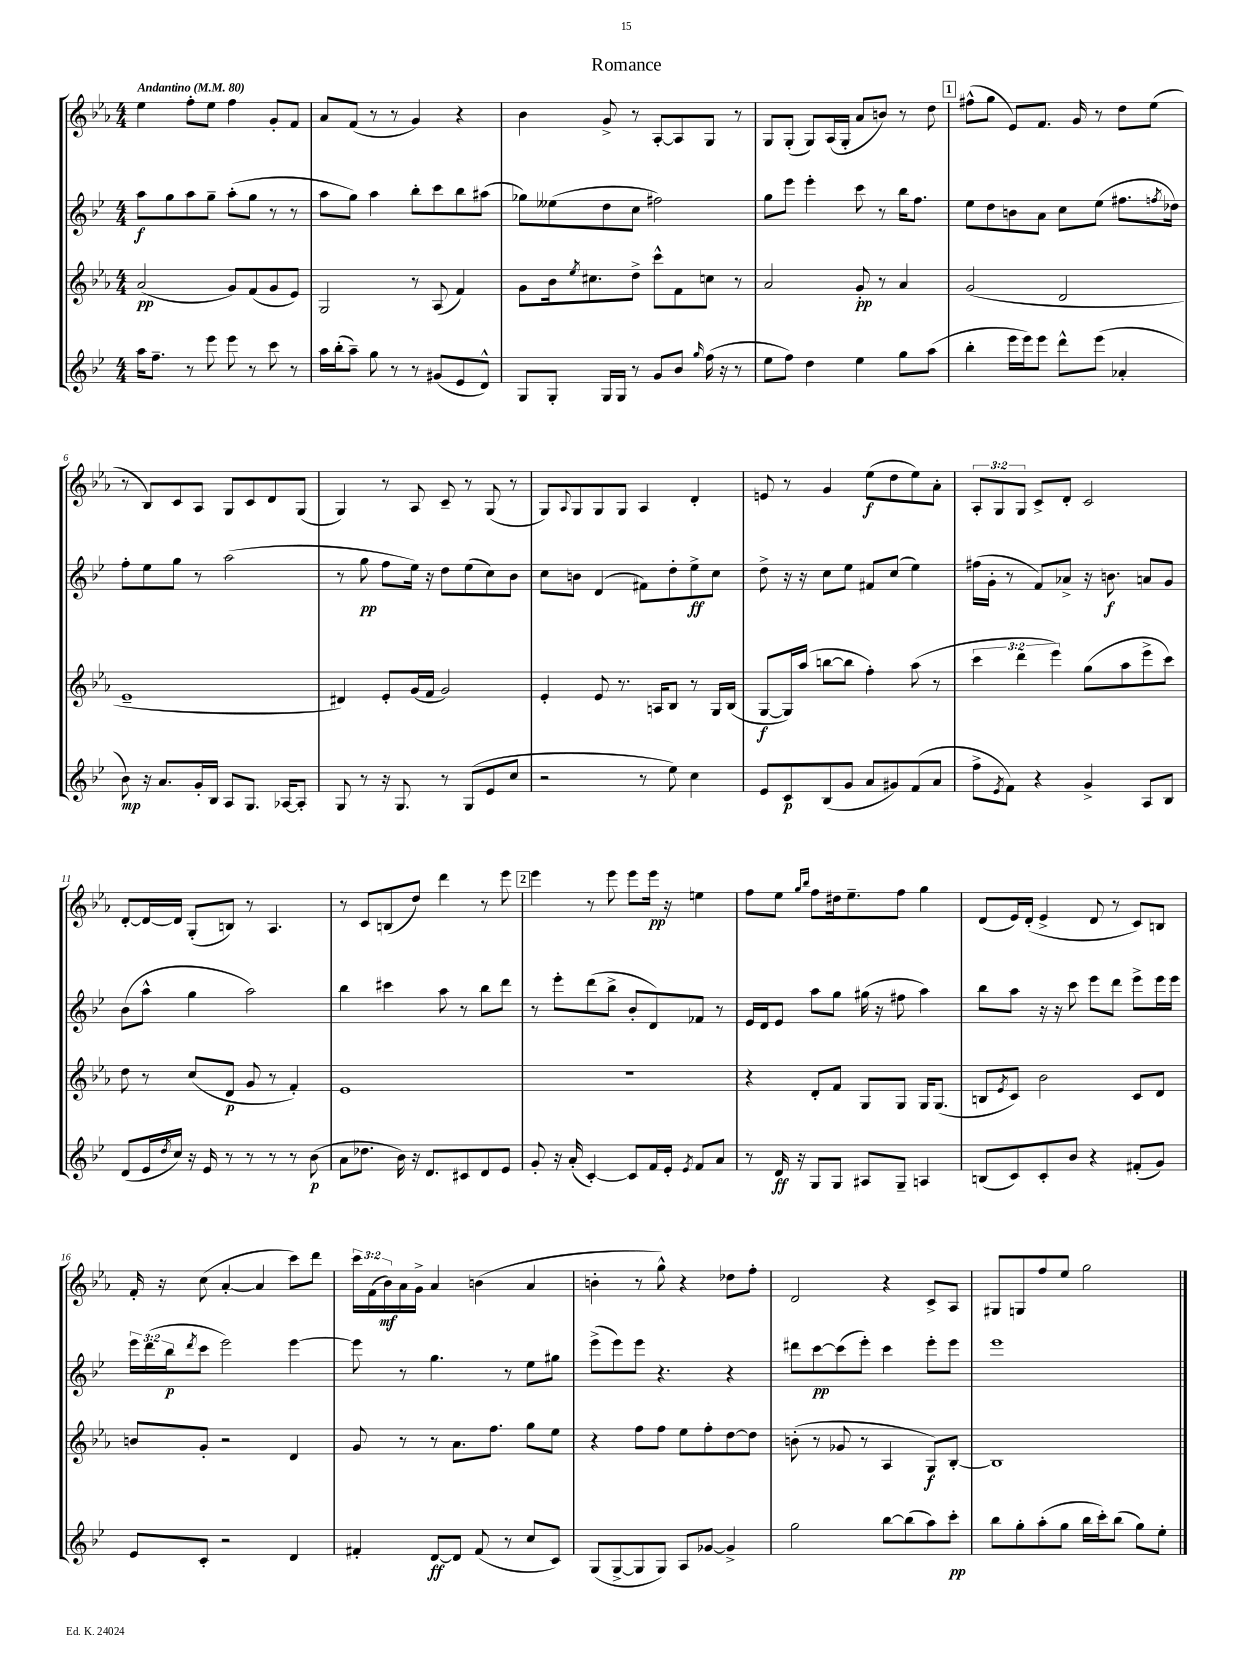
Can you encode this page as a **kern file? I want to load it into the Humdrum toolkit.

**kern	**dynam	**kern	**dynam	**kern	**dynam	**kern	**dynam
*part4	*part4	*part3	*part3	*part2	*part2	*part1	*part1
*staff4	*staff4	*staff3	*staff3	*staff2	*staff2	*staff1	*staff1
*clefG2	*	*clefG2	*	*clefG2	*	*clefG2	*
*k[b-e-]	*	*k[b-e-a-]	*	*k[b-e-]	*	*k[b-e-a-]	*
*M4/4	*	*M4/4	*	*M4/4	*	*M4/4	*
*MM80	*	*MM80	*	*MM80	*	*MM80	*
=1	=1	=1	=1	=1	=1	=1	=1
!	!	!	!	!	!	!LO:TX:a:B:t=Andantino	!
16aa\KL	.	(2a-/	pp	8aa\L	f	4ee-\	.
8.ff~\J	.	.	.	.	.	.	.
.	.	.	.	8gg\	.	.	.
8r	.	.	.	8aa\	.	8ff'\L	.
8eee-\	.	.	.	8gg~\J	.	8ee-\J	.
8eee-\	.	8g/L)	.	(8aa'\L	.	4ff\	.
8r	.	(8f/	.	8gg\J	.	.	.
8ccc\	.	8g/	.	8r	.	8g'/L	.
8r	.	8e-/J)	.	8r	.	8f/J	.
=2	=2	=2	=2	=2	=2	=2	=2
16aa\LL	.	2G/	.	8aa\L	.	8a-/L	.
(16bb-'\J	.	.	.	.	.	.	.
8aa~\J)	.	.	.	8gg\J)	.	(8f/J	.
8gg\	.	.	.	4aa\	.	8r	.
8r	.	.	.	.	.	8r	.
8r	.	8r	.	8bb-'\L	.	4g/)	.
(8g#X/L	.	(8A-/	.	8ccc\	.	.	.
8e-/	.	4f/)	.	8bb-\	.	4r	.
8d^^/J)	.	.	.	(8aa#X\J	.	.	.
=3	=3	=3	=3	=3	=3	=3	=3
8G/L	.	8g\L	.	8gg-X\L)	.	4b-\	.
8G'/J	.	16b-\k	.	(8ee--X\	.	.	.
.	.	8qee-/	.	.	.	.	.
.	.	8.cc#X\	.	.	.	.	.
16G/LL	.	.	.	8dd\	.	8g^/	.
16G/JJ	.	.	.	.	.	.	.
8r	.	8dd^\J	.	8cc\J	.	8r	.
8g/L	.	8ccc^^\L	.	2ff#X\)	.	[8A-'/L	.
8b-/J	.	8f\	.	.	.	8A-/]	.
16qqgg/	.	.	.	.	.	.	.
(16ff\	.	8ccn\J	.	.	.	8G/J	.
16r	.	.	.	.	.	.	.
8r	.	8r	.	.	.	8r	.
=4	=4	=4	=4	=4	=4	=4	=4
8ee-\L	.	2a-/	.	8gg\L	.	8G/L	.
8ff\J)	.	.	.	8eee-\J	.	(8G'/J	.
4dd\	.	.	.	4eee-'\	.	8G/L)	.
.	.	.	.	.	.	(16A-/L	.
.	.	.	.	.	.	16G'/JJ	.
4ee-\	.	8g'/	pp	8ccc\	.	8a-/L	.
.	.	8r	.	8r	.	8bn/J)	.
8gg\L	.	4a-/	.	16bb-\KL	.	8r	.
.	.	.	.	8.ff\J	.	.	.
(8aa\J	.	.	.	.	.	8dd\	.
!!LO:REH:place=s1:t=1
=5	=5	=5	=5	=5	=5	=5	=5
4bb-'\	.	(2g/	.	8ee-\L	.	(8ff#X^^\L	.
.	.	.	.	8dd\	.	8gg\J	.
16eee-\LL	.	.	.	8bn\	.	8e-/L)	.
16eee-\J)	.	.	.	.	.	.	.
8eee-\J	.	.	.	8a\J	.	8.f/J	.
8ddd^^\L	.	2d/	.	8cc\L	.	.	.
.	.	.	.	.	.	16g/	.
(8eee-\J	.	.	.	(8ee-\J	.	8r	.
4a-X'/	.	.	.	8.ff#X\L	.	8dd\L	.
.	.	.	.	.	.	(8ee-\J	.
.	.	.	.	8qffn/	.	.	.
.	.	.	.	16dd-X\Jk)	.	.	.
!!LO:LB:g=z
=6	=6	=6	=6	=6	=6	=6	=6
8b-\)	mp	1e-~	.	8ff'\L	.	8r	.
16r	.	.	.	8ee-\	.	8B-/L)	.
8.a/L	.	.	.	.	.	.	.
.	.	.	.	8gg\J	.	8c/	.
16g'/L	.	.	.	8r	.	8A-/J	.
16B-/JJ	.	.	.	.	.	.	.
8A/L	.	.	.	(2aa\	.	8G/L	.
8.G/J	.	.	.	.	.	8c/	.
.	.	.	.	.	.	8d/	.
[16A-X/KL	.	.	.	.	.	.	.
8A-'/J]	.	.	.	.	.	(8G/J	.
=7	=7	=7	=7	=7	=7	=7	=7
8G/	.	4d#X/)	.	8r	.	4G/)	.
8r	.	.	.	8gg\	pp	.	.
16r	.	8e-'/L	.	8ff\L	.	8r	.
8.G/	.	.	.	.	.	.	.
.	.	(16g/L	.	16ee-\Jk)	.	8A-/	.
.	.	16f/JJ	.	16r	.	.	.
8r	.	2g/)	.	8dd\L	.	8c~/	.
(8G/L	.	.	.	(8ee-\	.	8r	.
8e-/	.	.	.	8cc\)	.	(8G/	.
8cc/J	.	.	.	8b-\J	.	8r	.
=8	=8	=8	=8	=8	=8	=8	=8
2r	.	4e-'/	.	8cc\L	.	8G/L)	.
.	.	.	.	.	.	8qqA-/	.
.	.	.	.	8bn\J	.	8G/	.
.	.	8e-/	.	(4d/	.	8G/	.
.	.	8.r	.	.	.	8G/J	.
8r	.	.	.	8f#X\L)	.	4A-/	.
.	.	16An/KL	.	.	.	.	.
8ee-\)	.	8B-/J	.	8dd'\	.	.	.
4cc\	.	8r	.	8ee-^\	ff	4d'/	.
.	.	16G/LL	.	8cc\J	.	.	.
.	.	(16B-/JJ	.	.	.	.	.
=9	=9	=9	=9	=9	=9	=9	=9
8e-/L	.	[8G/L	f	8dd^\	.	8en/	.
8c/	p	16G/L])	.	16r	.	8r	.
.	.	(16aa-/JJ	.	16r	.	.	.
(8B-/	.	[8bbn\L	.	8cc\L	.	4g/	.
8g/J	.	8bb\J]	.	8ee-\J	.	.	.
8a/L	.	4ff'\)	.	8f#X/L	.	(8ee-\L	f
8g#X/)	.	.	.	(8cc/J	.	8dd\	.
(8f/	.	(8aa-\	.	4ee-\)	.	8ee-\)	.
8a/J	.	8r	.	.	.	8a-'\J	.
=10	=10	=10	=10	=10	=10	=10	=10
8ff^\L	.	6ccc\	.	(16ff#X\LL	.	12A-'/L	.
.	.	.	.	16g'\JJ	.	.	.
.	.	.	.	.	.	12G/	.
8qe-/	.	.	.	.	.	.	.
8f\J)	.	.	.	8r	.	.	.
.	.	6ddd\	.	.	.	12G/J	.
4r	.	.	.	8f/L)	.	8c^/L	.
.	.	6eee-\)	.	.	.	.	.
.	.	.	.	8a-X^/J	.	8d'/J	.
4g^/	.	(8gg\L	.	16r	.	2c/	.
.	.	.	.	8.bn\	f	.	.
.	.	8aa-\	.	.	.	.	.
8A/L	.	8eee-^\	.	8an/L	.	.	.
8B-/J	.	8ccc\J)	.	8g/J	.	.	.
!!LO:LB:g=z
=11	=11	=11	=11	=11	=11	=11	=11
(8d/L	.	8dd\	.	(8b-\L	.	[8d'/L	.
16e-/L	.	8r	.	8aa^^\J	.	16d/L_	.
8qdd/	.	.	.	.	.	.	.
16cc/JJ)	.	.	.	.	.	16d/JJ]	.
16r	.	(8cc/L	.	4gg\	.	(8G'/L	.
16e-/	.	.	.	.	.	.	.
8r	.	8d/J	p	.	.	8Bn/J)	.
8r	.	8g/	.	2aa\)	.	8r	.
8r	.	8r	.	.	.	4.A-/	.
8r	.	4f'/)	.	.	.	.	.
(8b-\	p	.	.	.	.	.	.
=12	=12	=12	=12	=12	=12	=12	=12
8a\L	.	1e-	.	4bb-\	.	8r	.
8.dd-X\J	.	.	.	.	.	8c/L	.
.	.	.	.	4ccc#X\	.	(8Bn/	.
16b-\)	.	.	.	.	.	.	.
16r	.	.	.	.	.	8dd/J)	.
8.d/L	.	.	.	.	.	.	.
.	.	.	.	8aa\	.	4ddd\	.
8c#X/	.	.	.	8r	.	.	.
8d/	.	.	.	8bb-\L	.	8r	.
8e-/J	.	.	.	8ddd\J	.	8eee-\	.
!!LO:REH:place=s1:t=2
=13	=13	=13	=13	=13	=13	=13	=13
8g'/	.	1r	.	8r	.	4eee-\	.
16r	.	.	.	8eee-'\L	.	.	.
(16a'/	.	.	.	.	.	.	.
[4c'/)	.	.	.	(8ddd\	.	8r	.
.	.	.	.	8bb-^\J	.	8eee-\	.
8c/L]	.	.	.	8b-'/L	.	8eee-\L	.
16f/L	.	.	.	8d/)	.	16eee-\Jk	pp
16e-'/JJ	.	.	.	.	.	16r	.
8qe-/	.	.	.	.	.	.	.
8f/L	.	.	.	8f-X/J	.	4een\	.
8a/J	.	.	.	8r	.	.	.
=14	=14	=14	=14	=14	=14	=14	=14
8r	.	4r	.	16e-/LL	.	8ff\L	.
.	.	.	.	16d/J	.	.	.
16d/	ff	.	.	8e-/J	.	8ee-\J	.
16r	.	.	.	.	.	.	.
.	.	.	.	.	.	16qqgg/LL	.
.	.	.	.	.	.	16qqbb-/JJ	.
8G/L	.	8d'/L	.	8aa\L	.	8ff\L	.
8G/J	.	8f/J	.	8gg\J	.	16dd#X\k	.
.	.	.	.	.	.	8.ee-~\	.
8A#X/L	.	8G/L	.	(16gg#X\	.	.	.
.	.	.	.	16r	.	.	.
8G~/J	.	8G/J	.	8ff#X\	.	8ff\J	.
4An/	.	16G/KL	.	4aa\)	.	4gg\	.
.	.	(8.G/J	.	.	.	.	.
=15	=15	=15	=15	=15	=15	=15	=15
(8Bn/L	.	8Bn/L	.	8bb-\L	.	(8d/L	.
.	.	8qe-/	.	.	.	.	.
8c/)	.	8c/J)	.	8aa\J	.	16e-/L)	.
.	.	.	.	.	.	(16d'/JJ	.
8c'/	.	2b-\	.	16r	.	4e-^/	.
.	.	.	.	16r	.	.	.
8b-/J	.	.	.	8ccc\	.	.	.
4r	.	.	.	8eee-\L	.	8d/	.
.	.	.	.	8ddd\J	.	8r	.
(8f#X'/L	.	8c/L	.	8eee-^\L	.	8c/L)	.
8g/J)	.	8d/J	.	16eee-\L	.	8Bn/J	.
.	.	.	.	16eee-\JJ	.	.	.
!!LO:LB:g=z
=16	=16	=16	=16	=16	=16	=16	=16
8e-/L	.	8bn/L	.	24eee-\LL	.	16f'/	.
.	.	.	.	(24ddd\	.	.	.
.	.	.	.	.	.	16r	.
.	.	.	.	24bb-\J	p	.	.
.	.	.	.	8qddd/	.	.	.
8c'/J	.	8g'/J	.	8ccc\J	.	(8cc\	.
2r	.	2r	.	2eee-\)	.	[4a-'/	.
.	.	.	.	.	.	4a-/]	.
4d/	.	4d/	.	[4eee-\	.	8ccc\L)	.
.	.	.	.	.	.	8ddd\J	.
=17	=17	=17	=17	=17	=17	=17	=17
4f#X'/	.	8g/	.	8eee-\]	.	24ccc\LL	.
.	.	.	.	.	.	(24f\	.
.	.	.	.	.	.	24b-\)	mf
.	.	8r	.	8r	.	16a-\	.
.	.	.	.	.	.	16g^\JJ	.
[8d/L	ff	8r	.	4.gg\	.	4a-/	.
8d/J]	.	8.a-\L	.	.	.	.	.
(8f#/	.	.	.	.	.	(4bn\	.
.	.	8.ff\J	.	.	.	.	.
8r	.	.	.	8r	.	.	.
8cc/L	.	8gg\L	.	8ee-\L	.	4a-/	.
8c/J)	.	8ee-\J	.	8gg#X\J	.	.	.
=18	=18	=18	=18	=18	=18	=18	=18
(8G/L	.	4r	.	(8eee-^\L	.	4bn'\	.
[8G^/	.	.	.	8eee-\)	.	.	.
8G/]	.	8ff\L	.	8eee-\J	.	8r	.
8G/J)	.	8ff\J	.	4.r	.	8gg^^\)	.
8A/L	.	8ee-\L	.	.	.	4r	.
[8g-X/J	.	8ff'\	.	.	.	.	.
4g-^/]	.	[8dd\	.	4r	.	8dd-X\L	.
.	.	8dd\J]	.	.	.	8ff'\J	.
=19	=19	=19	=19	=19	=19	=19	=19
2gg\	.	(8bn'\	.	8ddd#X\L	.	2d/	.
.	.	8r	.	[8ccc\	pp	.	.
.	.	8g-X/	.	(8ccc\]	.	.	.
.	.	8r	.	8eee-'\J)	.	.	.
[8bb-\L	.	4A-/	.	4ccc\	.	4r	.
(8bb-\]	.	.	.	.	.	.	.
8aa\)	.	8G/L)	f	8eee-'\L	.	8c^/L	.
8ccc'\J	pp	[8B-'/J	.	8eee-\J	.	8A-/J	.
=20	=20	=20	=20	=20	=20	=20	=20
8bb-\L	.	1B-]	.	1eee-	.	8G#X/L	.
8gg'\	.	.	.	.	.	8Gn/	.
(8aa'\	.	.	.	.	.	8ff/	.
8gg\J	.	.	.	.	.	8ee-/J	.
16bb-\LL	.	.	.	.	.	2gg\	.
16ccc'\J)	.	.	.	.	.	.	.
(8bb-\J	.	.	.	.	.	.	.
8gg\L)	.	.	.	.	.	.	.
8ee-'\J	.	.	.	.	.	.	.
==	==	==	==	==	==	==	==
*-	*-	*-	*-	*-	*-	*-	*-
